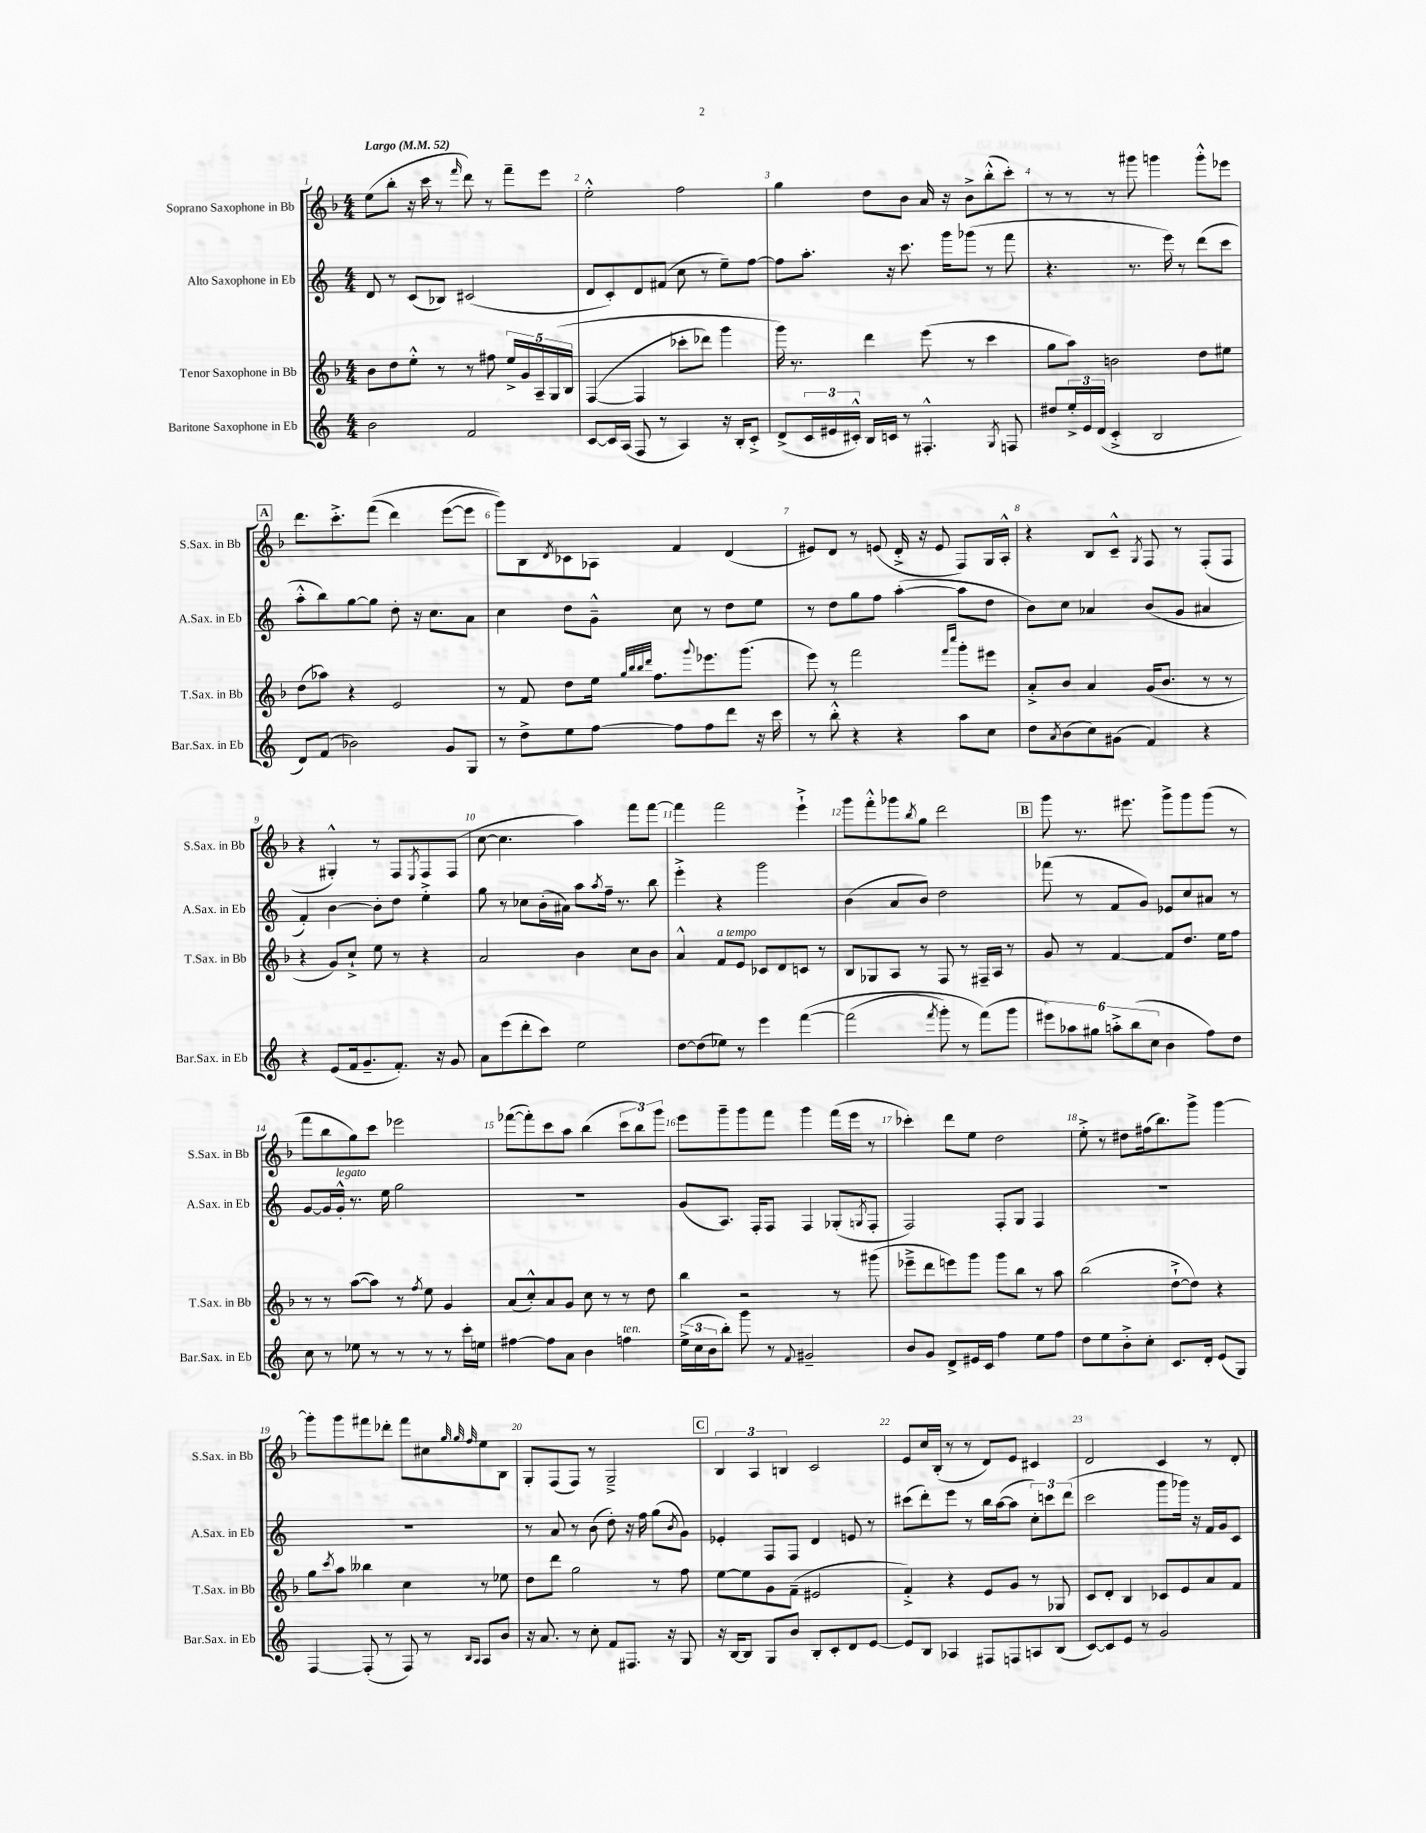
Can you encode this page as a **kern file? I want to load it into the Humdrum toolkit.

**kern	**kern	**kern	**kern
*part4	*part3	*part2	*part1
*staff4	*staff3	*staff2	*staff1
*I"Baritone Saxophone in Eb	*I"Tenor Saxophone in Bb	*I"Alto Saxophone in Eb	*I"Soprano Saxophone in Bb
*I'Bar.Sax. in Eb	*I'T.Sax. in Bb	*I'A.Sax. in Eb	*I'S.Sax. in Bb
*clefG2	*clefG2	*clefG2	*clefG2
*k[]	*k[b-]	*k[]	*k[b-]
*M4/4	*M4/4	*M4/4	*M4/4
*MM52	*MM52	*MM52	*MM52
=1	=1	=1	=1
!	!	!	!LO:TX:a:B:t=Largo
2b\	8b-\L	8d/	(8ee\L
.	8dd\	8r	8bb-'\J
.	8ee'^^\J	(8c/L	16r
.	.	.	16ccc\
.	8r	8B-X/J)	8r
.	.	.	16qqfff/
2f/	8r	(2c#X/	8ddd\)
.	8ff#X\	.	8r
.	20ee^/LL	.	8fff~\L
.	20g/	.	.
.	20A~/	.	.
.	.	.	8eee\J
.	(20G/	.	.
.	20B-/JJ	.	.
=2	=2	=2	=2
[8c/L	([4F/	8d/L	2ee'^^\
16c/L]	.	8c'/)	.
(16A/JJ	.	.	.
8F/	4F/]	8d/	.
8r	.	(8f#X/J	.
4A/)	8ccc-X'\L	8cc\	2ff\
.	8ddd-X\J)	8r	.
16r	4ggg\	8ee~\L)	.
16B'/KL	.	.	.
8c'^/J	.	[8ff\J	.
=3	=3	=3	=3
(8d^/L	16ggg\)	8ff\L]	4gg\
.	8.r	.	.
24c/L	.	8.aa'\J	.
24e#X/	.	.	.
24c#X'^^/JJ)	.	.	.
16B/LL	4ddd\	.	8dd\L
16cn/JJ	.	16r	.
8r	.	8.ccc\	8b-\J
4.F#X'^^/	(8eee\	.	16a/
.	.	16ggg\KL	16r
.	8r	(8ggg-X\J	8b-^\L
.	4ccc\	8r	(8bb-'^^\
8qG/	.	.	.
8Fn/	.	8fff\	8ccc'\J)
=4	=4	=4	=4
8dd#X/L	8gg\L	4.r	8r
24ee'^/L	8aa\J)	.	8r
24e/	.	.	.
(24d/JJ	.	.	.
4c'^/	2bn\	.	8r
.	.	8.r	8ggg#X\
2B/	.	.	4gggn\
.	.	16eee\)	.
.	.	8r	.
.	8dd\L	(8ddd\L	8ggg'^^\L
.	8ee#X\J	8ccc\J	8eee-X\J
!!LO:LB:g=z
!!LO:REH:place=s1:t=A
=5	=5	=5	=5
8d/L)	(8dd\L	8aa'^^\L	8.ddd\L
(8f/J	8aa-X\J)	8bb\)	.
.	.	.	8.ccc'^\
2b-X\)	4r	[8gg\	.
.	.	8gg\J]	((8fff\J
.	2e/	8dd'\	4ddd\)
.	.	16r	.
.	.	8.cc\L	.
8g/L	.	.	([8eee\L
8G/J	.	8a\J	8eee\J]
=6	=6	=6	=6
8r	8r	4cc\	8ggg\L))
8dd^\L	8f/	.	8B-\
.	.	.	8qd/
8ee\	8dd\L	8dd\L	8c-X\
[8ff\J	16ee\Jk	8g~^^\J	8A-X\J
.	32qqgg/LLL	.	.
.	32qqbb-/	.	.
.	32qqbb-/	.	.
.	32qqddd/JJJ	.	.
.	8.ff\L	.	.
8ff\L]	.	8cc\	4f/
.	8qqggg/	.	.
8ff\	8.eee-X\	8r	.
8ddd\J	.	8dd\L	(4d/
.	(8.ggg\J	.	.
16r	.	8ee\J	.
16ccc\	.	.	.
=7	=7	=7	=7
8r	8eee\)	8r	8e#X/L)
8bb'^^\	8r	8dd\L	8d/J
4r	2fff\	8gg\	8r
.	.	8ff\J	(8en/
4r	.	([4aa'\	16d'^/
.	.	.	16r
.	.	.	8e/
.	16qqfff/LL	.	.
.	16qqcccc/JJ	.	.
8aa\L	8ggg'\L	8aa\L]	8F/L)
8cc\J	8eee#X\J	8dd\J	16G/L
.	.	.	16A'^^/JJ
=8	=8	=8	=8
8dd\L	8a'^/L	8b\L)	4r
8qa/	.	.	.
(8b\	8b-/J	8cc\J	.
8cc\)	4a/	4a-X/	8B-/L
(8g#X\J	.	.	8c~^^/J
.	.	.	8qG/
4f/)	(16g/KL	(8b/L	8F/
.	8.b-/J	.	.
.	.	8g/J	8r
4r	8r	4a#X/	(8F'/L
.	8r	.	8F/J
!!LO:LB:g=z
=9	=9	=9	=9
4r	4r	4f'/)	4r
(8e/L	8g/L)	[4b\	4G#X'^^/)
16f/k	8cc`^/J	.	.
8.g~/	.	.	.
.	8ee\	8b'\L]	8r
8.f'/J)	8r	8dd\J	8F/L
.	.	.	8qE/
.	4r	4ee'^\	8F/
16r	.	.	.
8g/	.	.	(8F/J
=10	=10	=10	=10
8a\L	2a/	8gg\	[8cc\
(8eee\	.	8r	4.cc\]
8ddd'\	.	8cc-X\L	.
8ccc\J)	.	(16b'\L	.
.	.	16a#X\JJ)	.
2ee\	4b-\	8aa\L	4aa\)
.	.	8qaa/	.
.	.	16ff~\Jk	.
.	.	8.r	.
.	8cc\L	.	8fff\L
.	8b-\J	8bb\	[8fff\J
=11	=11	=11	=11
[8dd\L	4a^^/	4eee'^\	4fff\]
(8dd\]	.	.	.
!	!LO:TX:a:i:t=a tempo	!	!
8ee-X\J)	8f/L	4r	2fff\
8r	8e/J	.	.
4eee\	8c-X/L	2ggg\	.
.	8d/	.	.
([4fff\	8cn/J	.	4eee`^\
.	8r	.	.
=12	=12	=12	=12
(2fff\]	8B-/L	(4b\	8ggg\L
.	8G-X/	.	8fff'^^\
.	8A/J	8a/L	8ggg-X\
.	.	.	8qbb-/
.	8r	8b/J)	8gg\J
8qfff/	.	.	.
8ggg'\)	8F/	2dd\	2ddd\
8r	8r	.	.
(8fff\L)	16F#X~/LL	.	.
.	16A/JJ	.	.
8ggg\J	8r	.	.
!!LO:REH:place=s1:t=B
=13	=13	=13	=13
12eee#X\L)	8g/	(8fff-X\	8ggg\
12aa-X\	.	.	.
.	8r	8r	8.r
12gg#X\J	.	.	.
12aan'^\L	[4f/	8f/L	.
.	.	.	8.eee#X\
(12bb\	.	.	.
.	.	8g/J)	.
12cc\J	.	.	.
4b\	8f/L]	8e-X/L	8ggg^\L
.	8.dd/J	8cc/	8ggg\
8ff\L)	.	8a#X/J	(8ggg\J
.	16ee\KL	.	.
8dd\J	8ff\J	8r	8r
!!LO:LB:g=z
=14	=14	=14	=14
8cc\	8r	[8g/L	8fff\L
8r	8r	16g/L]	8bb-\
!	!	!LO:TX:a:i:t=legato	!
.	.	16g'^^/JJ	.
8ee-X\	([8aa\L	8.r	8gg\)
8r	8aa\J])	.	8ccc\J
.	.	16ee\	.
8r	8r	2gg\	2eee-X\
.	8qff/	.	.
8r	8ee\	.	.
8r	4g/	.	.
16ccc'\LL	.	.	.
16een\JJ	.	.	.
=15	=15	=15	=15
[4ff#X\	(8a/L	1r	([8fff-X\L
.	8cc'^^/)	.	8fff-'\])
8ff#\L]	8a/	.	8ccc\
8a\J	8g/J	.	8aa\J
4b\	8cc\	.	(4bb-\
.	8r	.	.
!LO:TX:a:i:t=ten.	!	!	!
4ffn\	8r	.	12ccc\L
.	.	.	12bb-\)
.	8dd\	.	.
.	.	.	12ggg\J
=16	=16	=16	=16
(24ee^\LL	4bb-\	(8g/L	8eee\L
24cc\	.	.	.
24b\J	.	.	.
8bb'\J)	.	8.A/J)	8ggg~\
8ggg\	2r	.	8ggg\
.	.	16F'/KL	.
8r	.	8F/J	8fff\J
8qqf/	.	.	.
2g#X~/	.	4F/	4ggg\
.	8r	(8G-X'/L	(16fff\LL
.	.	.	16eee\JJ
.	.	8qGn/	.
.	(8ggg#X\	8F'/J	8r
=17	=17	=17	=17
8b/L	8eee-X~^\L	2F/)	4ccc-X'\)
8g/J	8ddd\	.	.
8d^/L	8eeen\)	.	8ddd\L
16e#X/L	8ggg\J	.	8ee\J
16c/JJ	.	.	.
4ff\	8ggg\L	8F'/L	2dd\
.	8bb-\J	8G/J	.
8ee\L	8r	4F/	.
8ff\J	8aa\	.	.
=18	=18	=18	=18
8dd\L	(2bb-\	1r	8ee'^\
8ee\	.	.	8r
8b'^\	.	.	8dd#X\L
8cc'\J	.	.	(16ff#X\k
.	.	.	8.bb-\)
8.c/L	[8dd`^\L	.	.
.	8dd\J])	.	8ggg^\J
16d'/Jk	.	.	.
(8e/L	4r	.	[4ggg\
8G/J)	.	.	.
!!LO:LB:g=z
=19	=19	=19	=19
[4F/	8gg\L	1r	8ggg'\L]
.	8qccc/	.	.
.	8aa\J	.	8ggg\
(8F'/]	4bb--X\	.	8fff#X\
8r	.	.	8ddd-X'\J
8F/)	4cc\	.	8fff#\L
8r	.	.	8cc#X\
.	.	.	32qqgg/
16qqB/LL	.	.	32qqgg/
16qqA/JJ	.	.	32qqff/
8A/L	8r	.	8ee\
8b/J	8ee-X\	.	8B-\J
=20	=20	=20	=20
16r	8dd\L	8r	8G'/L
8.a/	.	.	.
.	8ddd\J	8a/	(8F/
8r	2gg\	8r	8F/J)
8cc'\	.	(8b\	8r
8f/L	.	8dd'\)	2G~^/
8.F#X/J	.	16r	.
.	.	16ff\	.
.	8r	(8gg\L	.
16r	.	.	.
.	.	8qb/	.
8G/	8ff\	8g\J)	.
!!LO:REH:place=s1:t=C
=21	=21	=21	=21
16r	[8ee\L	4e-X'/	6B-/
[16B/KL	.	.	.
8B/J]	8ee\]	.	.
.	.	.	6A/
8G/L	8g\	8F/L	.
.	.	.	6Bn/
8b/J	(8f~\J	8F/J	.
8B'/L	2e#X/	4d/	2c/
8c'/	.	.	.
8d/	.	8en/	.
[8e/J	.	8r	.
=22	=22	=22	=22
8e/L]	4f'^/)	(8ccc#X\L	8e/L
8B/J	.	8ddd'\)	16cc/L
.	.	.	(16B-'/JJ
4A-X/	4r	8eee\J	8r
.	.	8r	8r
8F#X/L	8e/L	16bb\LL	8d/L)
.	.	([16aa\J	.
8Fn/	8g/J	8aa\J]	8e/J
8An/	8r	12cc'\L)	4c#X/
.	.	12cccn\	.
(8B/J	8G-X/	.	.
.	.	(12ddd\J	.
=23	=23	=23	=23
[8c/L)	8c/L	2ccc\	2d/
8c/]	8d'/J	.	.
8e/J	4B-/	.	.
8r	.	.	.
2g/	8c-X/L	8ggg\L	4c/
.	8e/	16ggg-X\Jk)	.
.	.	16r	.
.	8a/	16f/LL	8r
.	.	16g/J	.
.	8f/J	8c/J	8d'/
==	==	==	==
*-	*-	*-	*-
